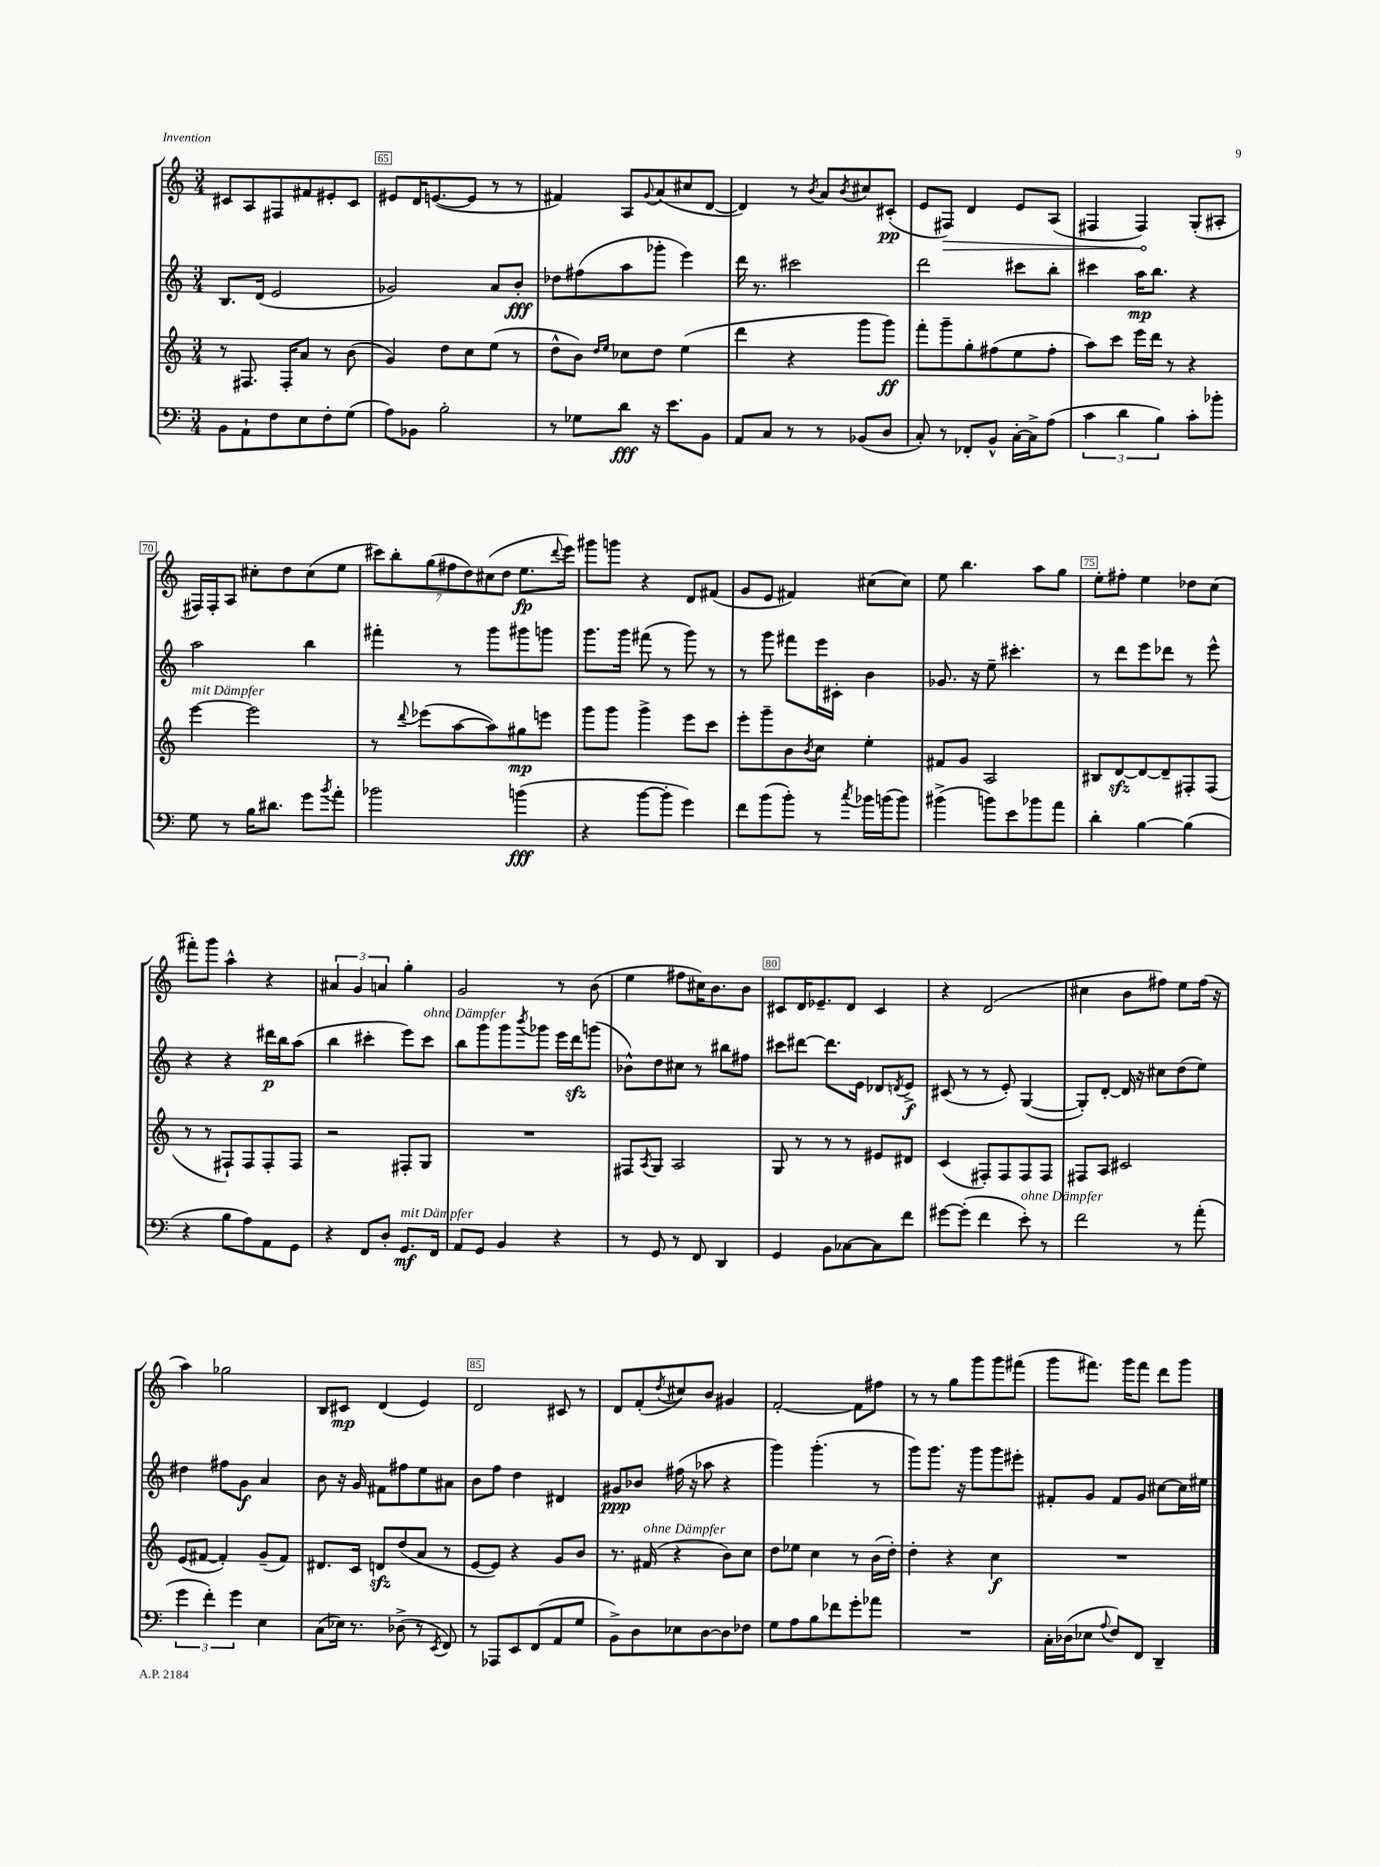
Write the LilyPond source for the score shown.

<<
\new StaffGroup <<
\new Staff = "s0" {
    \clef treble \key c \major \numericTimeSignature \time 3/4
    cis'8 a8 fis8 fis'8 eis'8-. cis'8 |
    eis'8 d'16 e'8.~( e'8 r8 r8 |
    fis'4) a8 \appoggiatura { g'8 } a'8( cis''8 d'8~ |
    d'4) r8 \acciaccatura { b'8 } a'8 \acciaccatura { b'8 } cis''8 cis'8-.\pp( |
    e'8 \once \override Hairpin.circled-tip = ##t fis8\>) d'4 e'8 a8( |
    fis4 fis4\!) g8-.( ais8-. |
    fis16) fis16-. a8 cis''8-. d''8 cis''8( e''8 |
    \tuplet 7/4 { cis'''8) b''8-. g''8( fis''8 d''8) cis''8( d''8 } e''8.\fp \appoggiatura { d'''8 } e'''16) |
    gis'''8 g'''8 r4 d'8 fis'8( |
    g'8 e'8 fis'4) cis''8( cis''8) |
    e''8 b''4. a''8 g''8 |
    e''8-. fis''8-. e''4 des''8 c''8( |
    fis'''8-.) g'''8 a''4-^ r4 |
    \tuplet 3/2 { ais'4 g'4 a'4 } g''4-. |
    g'2 r8 b'8( |
    e''4 fis''8 cis''16) b'8. b'8 |
    cis'8 d'16 ees'8.-- d'8 cis'4 |
    r4 d'2( |
    cis''4 b'8 fis''8) e''8 fis''16( r16 |
    a''4) ges''2 |
    b8 cis'8\mp d'4( e'4) |
    d'2 cis'8 r8 |
    d'8 f'8-.( \acciaccatura { d''8 } cis''8) b'8 gis'4 |
    f'2~-. f'8 fis''8 |
    r8 r8 g''8 g'''8 g'''8 fis'''8( |
    g'''8 fis'''8.) g'''16 fis'''8 d'''8 g'''8 \bar "|." |
}
\new Staff = "s1" {
    \clef treble \key c \major \numericTimeSignature \time 3/4
    b8. d'16( e'2 |
    ges'2) a'8 b'8-.\fff |
    des''8 fis''8( a''8 ges'''8-. e'''4) |
    d'''16 r8. cis'''2 |
    d'''2 cis'''8 b''8-. |
    cis'''4 a''16\mp b''8. r4 |
    a''2 b''4 |
    fis'''4-. r8 g'''8 gis'''8 g'''8 |
    g'''8. g'''16 fis'''8( r8 g'''8) r8 |
    r8 g'''8 fis'''8 e'''16 cis'16-. b'4 |
    ges'8. r16 e''8-- cis'''4.-. |
    r8 d'''8 e'''8 des'''8 r8 e'''8-^ |
    r4 r4 dis'''16\p b''16 a''8( |
    b''4 cis'''4-. e'''8) cis'''8^\markup { \italic "ohne Dämpfer" } |
    b''8 g'''8 g'''8 \acciaccatura { b'''8 } ges'''8 e'''16 d'''16\sfz g'''8( |
    bes'8-^) d''8 cis''8 r8 bis''8 fis''8 |
    cis'''8 dis'''8~ dis'''8. e'16 des'8 \acciaccatura { d'8 } e'8->\f |
    cis'8( r8 r8 e'8-.) g4~( |
    g8-.) d'8~-. d'16 r16 cis''8 d''8( e''8) |
    dis''4 fis''8 g'8\f a'4 |
    b'8 r16 g'16 fis'8 fis''8 e''8 ais'8 |
    b'8 f''8 d''4 dis'4 |
    gis'8\ppp bes'8 fis''16( r16 aes''8 r4 |
    g'''4) g'''4.-.( r8 |
    g'''8) g'''8. r16 g'''8 g'''8 eis'''8-. |
    fis'8-. g'8 fis'8 g'8 cis''8~ cis''16 eis''16 \bar "|." |
}
\new Staff = "s2" {
    \clef treble \key c \major \numericTimeSignature \time 3/4
    r8 fis8. fis16-. a'8 r8 b'8( |
    g'4) d''8 c''8 e''8( r8 |
    d''8-^ b'8) \grace { d''16 e''16 } ces''8 d''8 e''4( |
    d'''4 r4 g'''8 g'''8\ff) |
    f'''8-. g'''8-- g''8-. fis''8( e''8 fis''8-. |
    a''8) c'''8 e'''16 d'''16 r8 r4 |
    e'''4~^\markup { \italic "mit Dämpfer" } e'''2 |
    r8 \appoggiatura { d'''8 } ees'''8( a''8~ a''8) gis''8\mp e'''8 |
    g'''8 g'''8 g'''4-> e'''8 c'''8 |
    e'''8-. g'''8-- b'8 \acciaccatura { b'8 } c''8 e''4-. |
    fis'8 g'8 a2 |
    bis8 d'8~\sfz d'8~ d'8-- fis8-. fis8( |
    r8 r8 fis8-!) fis8 fis8-. fis8 |
    r2 fis8-. g8 |
    R2. |
    fis8 \acciaccatura { a8 } g8 a2 |
    g8 r8 r8 r8 eis'8 dis'8 |
    c'4( fis8-.) fis8 fis8 fis8 |
    fis8 a8 cis'2 |
    e'8( fis'8~ fis'4-.) g'8--( fis'8) |
    dis'8. c'16 d'8\sfz d''8( a'8 r8 |
    e'8~ e'8) r4 g'8 b'8 |
    r8. fis'16^\markup { \italic "ohne Dämpfer" }( r4 b'8) c''8 |
    d''8 ees''8 c''4 r8 b'16( d''16-.) |
    d''4-. r4 c''4\f |
    R2. \bar "|." |
}
\new Staff = "s3" {
    \clef bass \key c \major \numericTimeSignature \time 3/4
    b,8 a,8-! f8 e8 f8-. g8( |
    a8) bes,8 b2-. |
    r8 ges8 d'8\fff r16 e'8. b,8 |
    a,8 c8 r8 r8 bes,8( d8 |
    c8-.) r8 fes,8-. b,8-^ c16~-. c16-> a8( |
    \tuplet 3/2 { c'4 d'4 b4) } c'8-. bes'8-. |
    g8 r8 b16 dis'8. g'8 \acciaccatura { b'8 } a'8-. |
    bes'2 b'4\fff( |
    r4 b'8~ b'8-. g'4) |
    f'8 b'8( b'8-.) r8 \acciaccatura { c''8 } bes'16 b'16( b'8) |
    bis'4->( b'8) e'8 bes'8 a'8 |
    d'4-. b4~ b4( |
    r4 b8 a8) a,8 g,8 |
    r4 f,8 d8-. g,8.\mf^\markup { \italic "mit Dämpfer" } f,16 |
    a,8 g,8 b,4 r4 |
    r8 g,8 r8 f,8 d,4 |
    g,4 b,8 ces8~ ces8 f'8 |
    gis'8~ gis'8-.( f'4 e'8-.^\markup { \italic "ohne Dämpfer" }) r8 |
    f'2 r8 a'8-.( |
    \tuplet 3/2 { g'4 f'4-.) g'4 } e4 |
    c8( ees16) r8. des8->( r8 \acciaccatura { e,8 } f,8) |
    r8 aes,,8 e,8 f,8( a,8 g8 |
    b,8->) d8 ees8 d8~ d8 fes8 |
    g8 a8 b8 fes'8 g'8-. aes'8 |
    R2. |
    c16-. des16( ees8 \appoggiatura { a8 } f8) f,8 d,4-- \bar "|." |
}
>>
>>
\layout { \context { \Score currentBarNumber = #64 \override BarNumber.break-visibility = ##(#f #t #t) barNumberVisibility = #(every-nth-bar-number-visible 5) \override BarNumber.stencil = #(make-stencil-boxer 0.1 0.3 ly:text-interface::print) } }
